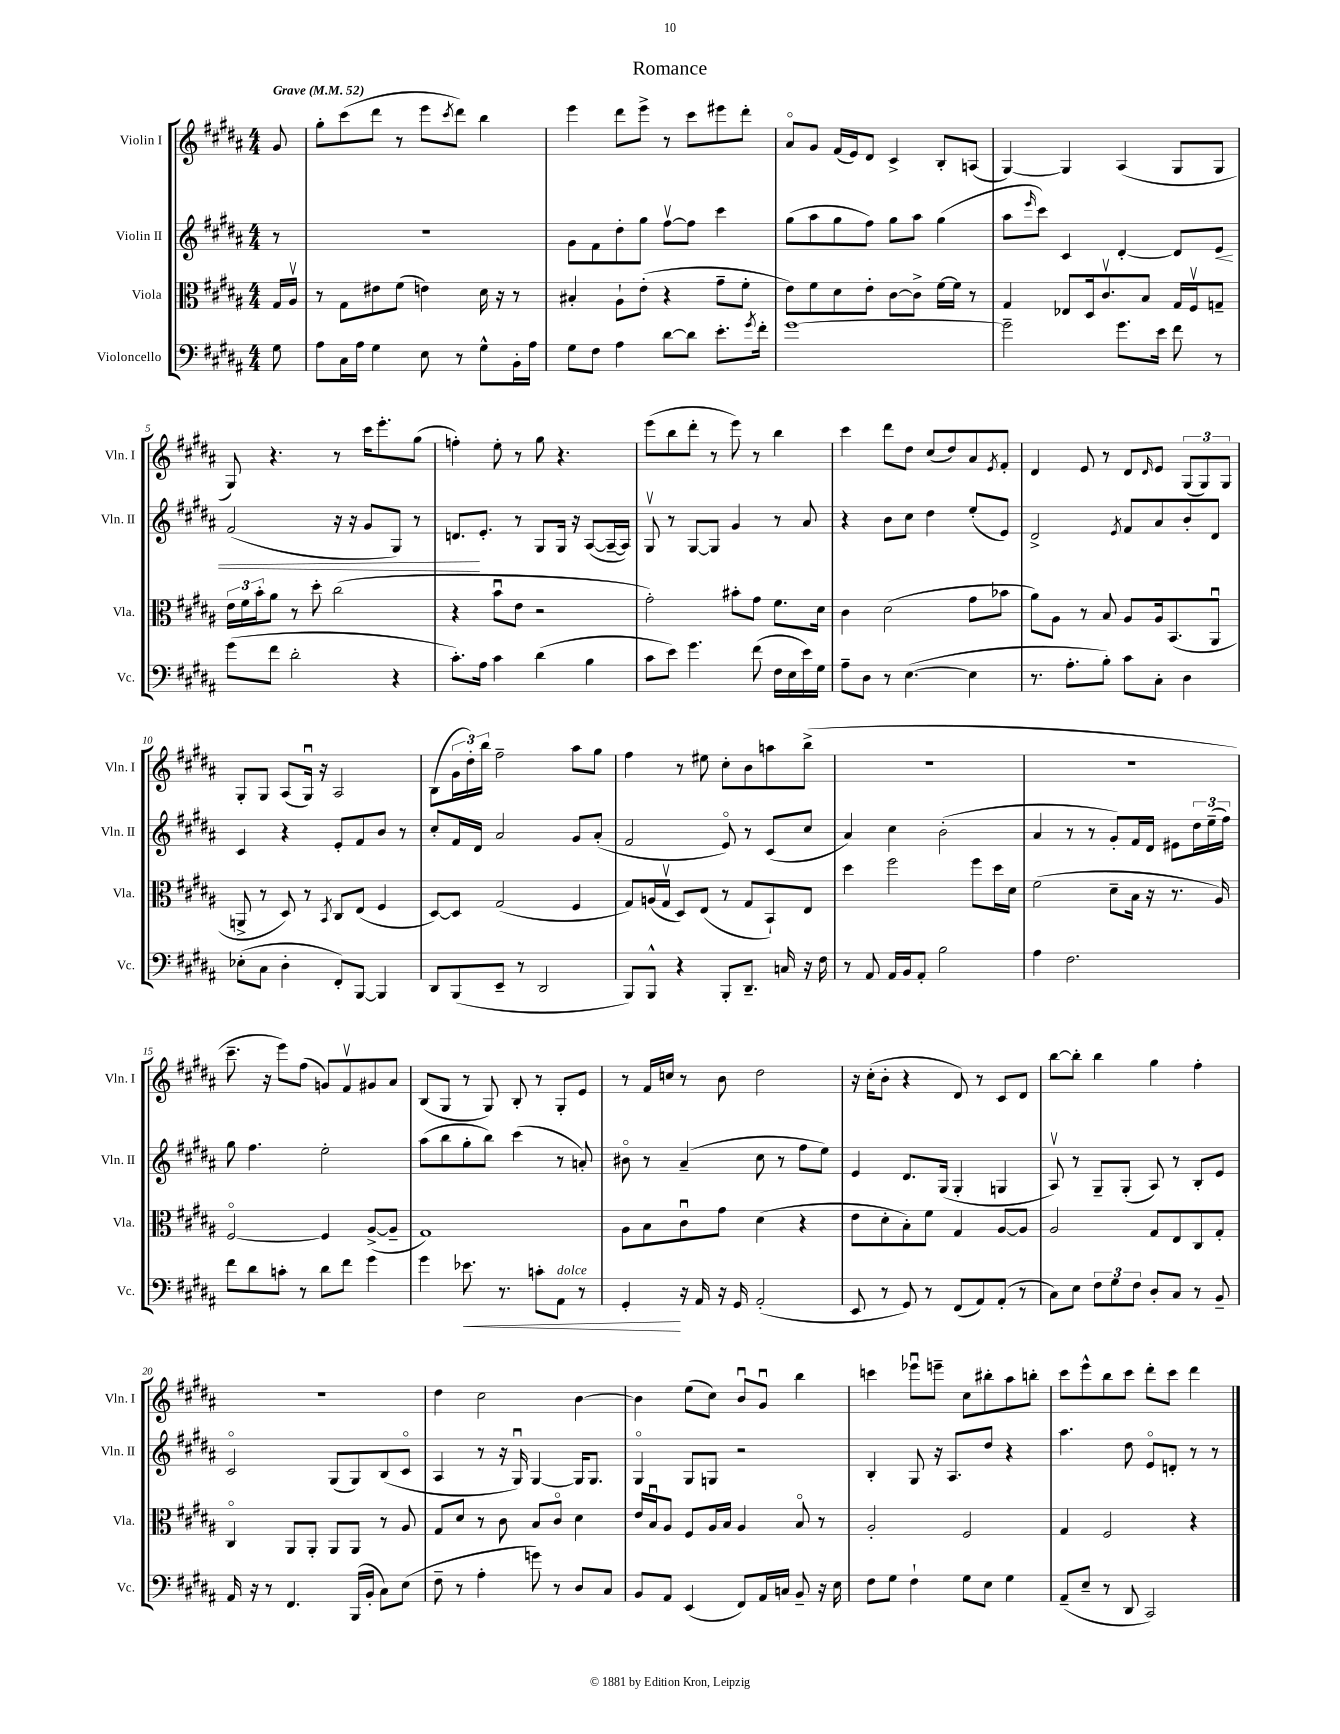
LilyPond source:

\header { title = "Romance" }
<<
\new StaffGroup <<
\new Staff = "s0" \with { instrumentName = "Violin I" shortInstrumentName = "Vln. I" } {
    \clef treble \key b \major \numericTimeSignature \time 4/4 \partial 8 \tempo "Grave" 4 = 52
    gis'8 |
    gis''8-. cis'''8( dis'''8 r8 e'''8 \acciaccatura { cis'''8 } dis'''8) b''4 |
    e'''4 dis'''8 e'''8-> r8 cis'''8 eis'''8 dis'''8-. |
    ais'8\flageolet gis'8 fis'16( e'16) dis'8 cis'4-> b8-. a8( |
    gis4~) gis4 ais4( gis8 gis8 |
    gis8) r4. r8 cis'''16 e'''8.-. gis''8( |
    f''4-.) e''8-. r8 gis''8 r4. |
    e'''8( b''8 dis'''8-. r8 e'''8) r8 b''4 |
    cis'''4 dis'''8 dis''8 cis''8( dis''8) ais'8 \acciaccatura { e'8 } fis'8-. |
    dis'4 e'8 r8 dis'8 \grace { dis'16 } e'8 \tuplet 3/2 { gis8( gis8) gis8 } |
    gis8-. gis8 ais8( gis16\downbow) r16 ais2 |
    b8( \tuplet 3/2 { gis'16 dis''16-.) b''16 } fis''2-- ais''8 gis''8 |
    fis''4 r8 eis''8 cis''8-. b'8 a''8 b''8->( |
    R1 |
    R1 |
    cis'''8.-- r16 e'''8) fis''8( g'8) fis'8\upbow gis'8 ais'8 |
    b8( gis8 r8 gis8) b8-. r8 gis8-. e'8 |
    r8 fis'16 c''16 r8 b'8 dis''2 |
    r16 cis''16-.( b'8-. r4 dis'8) r8 cis'8 dis'8 |
    b''8~ b''8-. b''4 gis''4 fis''4-. |
    R1 |
    dis''4 cis''2 b'4~ |
    b'4 e''8( cis''8) b'8\downbow gis'8\downbow b''4 |
    c'''4 ees'''8\downbow e'''8-- cis''8 bis''8-. ais''8 b''8-. |
    cis'''8 e'''8-^ b''8 cis'''8 dis'''8-. cis'''8 dis'''4 \bar "|." |
}
\new Staff = "s1" \with { instrumentName = "Violin II" shortInstrumentName = "Vln. II" } {
    \clef treble \key b \major \numericTimeSignature \time 4/4 \partial 8
    r8 |
    R1 |
    gis'8 fis'8 dis''8-. gis''8 fis''8~\upbow fis''8 cis'''4 |
    gis''8( ais''8 gis''8 fis''8) gis''8 ais''8 gis''4( |
    ais''8 \grace { e'''16 } cis'''8) cis'4 dis'4~-. dis'8 e'8\< |
    fis'2( r16 r16 gis'8 gis8) r8 |
    d'8.\! e'8.-. r8 gis8 gis16 r16 ais8~( ais16~-- ais16) |
    gis8\upbow r8 gis8~ gis8 gis'4 r8 ais'8 |
    r4 b'8 cis''8 dis''4 e''8-.( e'8) |
    dis'2-> \acciaccatura { e'8 } fis'8 ais'8 b'8-. dis'8 |
    cis'4 r4 e'8-. fis'8 b'8 r8 |
    cis''8-. fis'16 dis'16 ais'2 gis'8 ais'8-.( |
    fis'2 e'8\flageolet) r8 cis'8( cis''8 |
    ais'4) cis''4 b'2-.( |
    ais'4 r8 r8 gis'8-.) fis'16 dis'16 eis'8 \tuplet 3/2 { dis''16 e''16--( fis''16) } |
    gis''8 fis''4. e''2-. |
    ais''8( b''8 gis''8-. b''8) cis'''4( r8 a'8-.) |
    bis'8\flageolet r8 ais'4--( cis''8 r8 fis''8 e''8) |
    e'4 dis'8. gis16( gis4-. g4 |
    ais8\upbow) r8 gis8-- gis8-.( ais8) r8 b8-. e'8 |
    cis'2\flageolet gis8( gis8) b8( cis'8\flageolet |
    ais4 r8 r16 gis16\downbow) gis4~ gis16 gis8. |
    gis4\flageolet gis8 g8 r2 |
    b4-. gis8 r16 ais8. dis''8 r4 |
    ais''4. dis''8 e'8\flageolet d'8-. r8 r8 \bar "|." |
}
\new Staff = "s2" \with { instrumentName = "Viola" shortInstrumentName = "Vla." } {
    \clef alto \key b \major \numericTimeSignature \time 4/4 \partial 8
    gis16 ais16\upbow |
    r8 gis8 eis'8 fis'8( e'4) dis'16 r16 r8 |
    bis4-. ais8-! e'8-.( r4 gis'8-- fis'8-. |
    e'8) fis'8 dis'8 e'8-. cis'8~ cis'8-> fis'16~ fis'16 r8 |
    gis4 ees8 dis16 cis'8.\upbow b8 gis16 fis16\upbow g8-- |
    \tuplet 3/2 { e'16 fis'16 b'16-. } ais'8 r8 dis''8-. cis''2( |
    r4 b'8\downbow e'8 r2 |
    gis'2-.) bis'8-. gis'8 fis'8. dis'16 |
    cis'4 dis'2( gis'8 bes'8 |
    ais'8) ais8 r8 b8 ais8 ais16 b,8.( ais,8\downbow |
    a,8-> r8 dis8) r8 \acciaccatura { b,8 } cis8 e8( fis4 |
    dis8~) dis8 gis2( fis4 |
    gis8) a16( gis16\upbow dis8) e8( r8 gis8 b,8-!) e8 |
    dis''4 fis''2 fis''8 dis''16 dis'16 |
    fis'2( dis'8-- b16 r16 r8. ais16) |
    fis2~\flageolet fis4 ais8~->( ais8-- |
    gis1) |
    ais8 b8 cis'8\downbow gis'8 dis'4( r4 |
    e'8 dis'8-. b8-.) fis'8 gis4 ais8~ ais8 |
    ais2 gis8 e8 cis8 gis8-. |
    cis4\flageolet ais,8 ais,8-. ais,8 ais,8 r8 ais8 |
    gis8 dis'8 r8 cis'8 b8 cis'8\flageolet dis'4 |
    e'16 b16\downbow ais8 fis8 ais16 b16 ais4 b8\flageolet r8 |
    ais2-. fis2 |
    gis4 fis2 r4 \bar "|." |
}
\new Staff = "s3" \with { instrumentName = "Violoncello" shortInstrumentName = "Vc." } {
    \clef bass \key b \major \numericTimeSignature \time 4/4 \partial 8
    gis8 |
    ais8 cis16 ais16 gis4 e8 r8 gis8-^ b,16-. ais16 |
    gis8 fis8 ais4 dis'8~ dis'8 e'8.-. \acciaccatura { gis'8 } fis'16-. |
    gis'1~ |
    gis'2-- gis'8. e'16 fis'8 r8 |
    gis'8( fis'8 dis'2-. r4 |
    cis'8.-.) ais16 cis'4 dis'4( b4 |
    cis'8 e'8) gis'4. fis'8( fis16 e16 e'16) gis16 |
    ais8-- dis8 r8 e4.~( e4 |
    r8. ais8.-. b8-.) cis'8 cis8-. dis4 |
    ees8-.( cis8 dis4-. fis,8-.) b,,8~ b,,4 |
    dis,8 b,,8( e,8-- r8 dis,2 |
    b,,8) b,,8-^ r4 b,,8-. dis,8.-- c16 r16 fis16 |
    r8 ais,8 ais,16 b,16 ais,8-. b2 |
    ais4 fis2. |
    fis'8 dis'8 c'8-. r8 dis'8 fis'8 gis'4 |
    gis'4 ees'8.\< r8. c'8-. ais,8^\markup { \italic "dolce" } r8 |
    gis,4-.\! r16 ais,16 r16 gis,16 ais,2-.( |
    e,8 r8 gis,8) r8 fis,8( ais,8) ais,8-.( r8 |
    cis8) e8 \tuplet 3/2 { fis8 gis8 fis8 } dis8-. cis8 r8 b,8-- |
    ais,16 r16 r8 fis,4. b,,16( b,16-. cis8) e8( |
    fis8-- r8 ais4-. g'8) r8 dis8 cis8 |
    b,8 ais,8 e,4( fis,8) ais,16 c16 b,8-- r16 e16 |
    fis8 gis8 fis4-! gis8 e8 gis4 |
    ais,8--( e8-- r8 dis,8 cis,2) \bar "|." |
}
>>
>>
